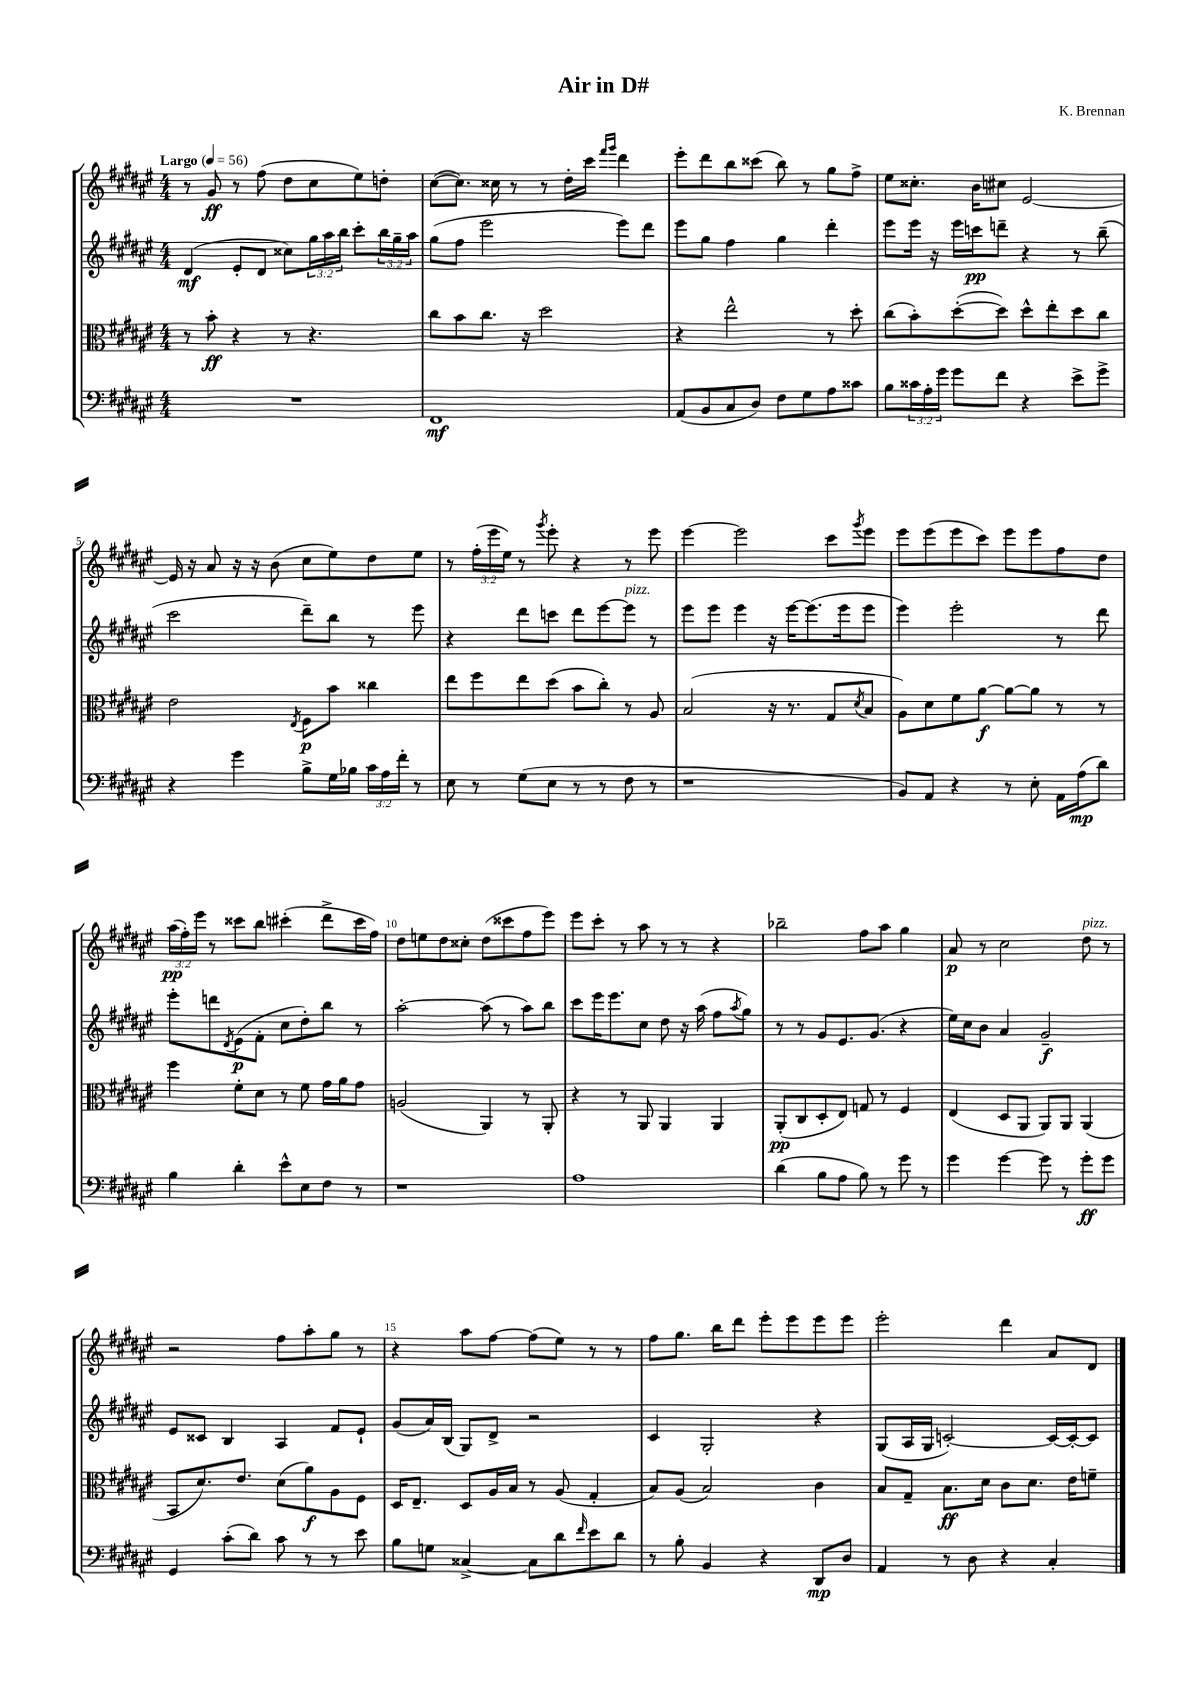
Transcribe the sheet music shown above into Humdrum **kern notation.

**kern	**kern	**kern	**kern
*staff4	*staff3	*staff2	*staff1
*clefF4	*clefC3	*clefG2	*clefG2
*k[f#c#g#d#a#e#]	*k[f#c#g#d#a#e#]	*k[f#c#g#d#a#e#]	*k[f#c#g#d#a#e#]
*M4/4	*M4/4	*M4/4	*M4/4
*MM56	*MM56	*MM56	*MM56
1r	8r	(4d#	8r
.	8b'	.	8g#
.	4r	8e#'	8r
.	.	8d#	(8ff#
.	8r	8cc##)	8dd#
.	4.r	24gg#	8cc#
.	.	24aa#	.
.	.	24bb	.
.	.	8ccc#'	8ee#)
.	.	24bb	8dd'
.	.	24gg#~	.
.	.	24aa#	.
=	=	=	=
1FF#	8cc#	(8gg#	([8cc#
.	8b	8ff#	8.cc#])
.	8.cc#	2eee#	.
.	.	.	16cc##
.	.	.	8r
.	16r	.	.
.	2dd#	.	8r
.	.	.	16dd#'
.	.	.	16ccc#
.	.	.	16qqfff#
.	.	.	16qqggg#
.	.	8eee#)	4ddd#
.	.	8ddd#	.
=	=	=	=
(8AA#	4r	8eee#	8eee#'
8BB	.	8gg#	8ddd#
8C#	2ee#^^	4ff#	8bb
8D#)	.	.	(8ccc##
8F#	.	4gg#	8bb)
8G#	.	.	8r
8A#	8r	4ddd#'	8gg#
8c##	8dd#'	.	8ff#^
=	=	=	=
8B	(8cc#	8eee#	8ee#
24c##	8b')	16eee#	8.cc##'
24A#'	.	.	.
.	.	16r	.
24g#	.	.	.
8g#	([8dd#'	16eee#	.
.	.	16ccc	16b
8f#	8dd#])	8ddd~	8cc#
4r	8dd#^^	4r	[2e#
.	8ee#'	.	.
8e#^	8dd#	8r	.
8g#^	8cc#	(8bb~	.
=	=	=	=
4r	2e#	2ccc#	16e#]
.	.	.	16r
.	.	.	8a#
4g#	.	.	16r
.	.	.	16r
.	.	.	(8b
.	8qE#	.	.
8B^	8F#	8ddd#~)	8cc#
16G#	8b	8bb	8ee#)
16B-	.	.	.
24c#	4cc##	8r	8dd#
24A#	.	.	.
24f#'	.	.	.
8r	.	8eee#	8ee#
=	=	=	=
8E#	8ee#	4r	8r
8r	8ff#	.	(24ff#'
.	.	.	24eee#
.	.	.	24ee#)
(8G#	8ee#	8ddd#	8r
.	.	.	8qggg#
8E#	(8dd#	8ccc	8eee#'
8r	8b	8ddd#	4r
8r	8cc#')	[8eee#	.
8F#	8r	8eee#]	8r
8r	8A#	8r	8eee#
=	=	=	=
1r	(2B	8eee#	[4eee#
.	.	8eee#	.
.	.	4eee#	2eee#]
.	16r	16r	.
.	8.r	[16eee#	.
.	.	(8.eee#]	.
.	8G#	.	8ccc#
.	.	16eee#	.
.	8qd#	.	8qggg#
.	8B	8eee#	8eee#
=	=	=	=
8BB)	8A#)	4eee#)	8eee#
8AA#	8d#	.	(8eee#
4r	8f#	2eee#'	8eee#
.	[8a#	.	8ccc#)
8r	8a#_	.	8eee#
8E#'	8a#]	.	8eee#
16AA#	8r	8r	8ff#
(16A#	.	.	.
8d#)	8r	8ddd#	8dd#
=	=	=	=
4B	4ff#	8eee#'	(24aa#
.	.	.	24ff#')
.	.	.	24eee#
.	.	8ddd	8r
.	.	8qd#	.
4d#'	8f#'	(8e#	8ccc##
.	8d#	8f#'	8bb
8e#^^	8r	8cc#	(4ccc#'
8E#	8f#	8dd#')	.
8F#	16g#	8bb	8ddd#^
.	16a#	.	.
8r	8g#	8r	16ccc#
.	.	.	16ff#)
=	=	=	=
1r	(2A	[2aa#'	8dd#
.	.	.	8ee
.	.	.	8dd#
.	.	.	8cc##'
.	4AA#)	(8aa#]	(8dd#
.	.	8r	8ccc##
.	8r	8aa#)	8ff#
.	8AA#'	8bb	8eee#)
=	=	=	=
1A#	4r	8ccc#	8eee#
.	.	16eee#	8ccc#'
.	.	8.eee#	.
.	8r	.	8r
.	8AA#	8cc#	8aa#
.	4AA#	8dd#	8r
.	.	16r	8r
.	.	(16aa#	.
.	4AA#	8ff#	4r
.	.	8qaa#	.
.	.	8gg#)	.
=	=	=	=
(4d#	(8AA#'	8r	2bb-~
.	8C#	8r	.
8B	8D#'	8g#	.
8A#	8E#)	8.e#	.
8B)	8G	.	8ff#
.	.	(8.g#	.
8r	8r	.	8aa#
8g#	4F#	4r	4gg#
8r	.	.	.
=	=	=	=
4g#	(4E#	16ee#)	8a#
.	.	16cc#	.
.	.	8b	8r
[4g#	8D#	4a#	2cc#
.	8AA#	.	.
8g#]	8AA#)	2g#~	.
8r	8AA#	.	.
8g#'	(4AA#	.	8dd#
8g#	.	.	8r
=	=	=	=
4GG#	8BB	8e#	2r
.	8.d#)	8c##	.
(8c#'	.	4B	.
.	8.e#	.	.
8d#)	.	.	.
8c#	(8d#	4A#	8ff#
8r	8a#)	.	8aa#'
8r	8A#	8f#	8gg#
8e#	8F#	8e#`	8r
=	=	=	=
8B	16D#	(8g#	4r
.	8.E#~	.	.
8G	.	16a#)	.
.	.	(16B	.
[4C##^	8D#	8G#)	8aa#
.	16A#	8d#^	[8ff#
.	16B	.	.
8C##]	8r	2r	(8ff#]
8d#	(8A#	.	8ee#)
16qqf#	.	.	.
8e#	4G#'	.	8r
8d#	.	.	8r
=	=	=	=
8r	8B)	4c#	8ff#
8B'	(8A#	.	8.gg#
4BB	2B)	2G#'	.
.	.	.	16bb
.	.	.	8ddd#
4r	.	.	8eee#'
.	.	.	8eee#
8DD#	4c#	4r	8eee#
8D#	.	.	8eee#
=	=	=	=
4AA#	8B	(8G#	2eee#'
.	8G#~	16A#	.
.	.	16G#	.
8r	8.B	[2c')	.
8D#	.	.	.
.	16d#	.	.
4r	8c#	.	4ddd#
.	8.d#	.	.
4C#'	.	16c_	8a#
.	16e#	16c'_	.
.	8f~	8c]	8d#
==	==	==	==
*-	*-	*-	*-
